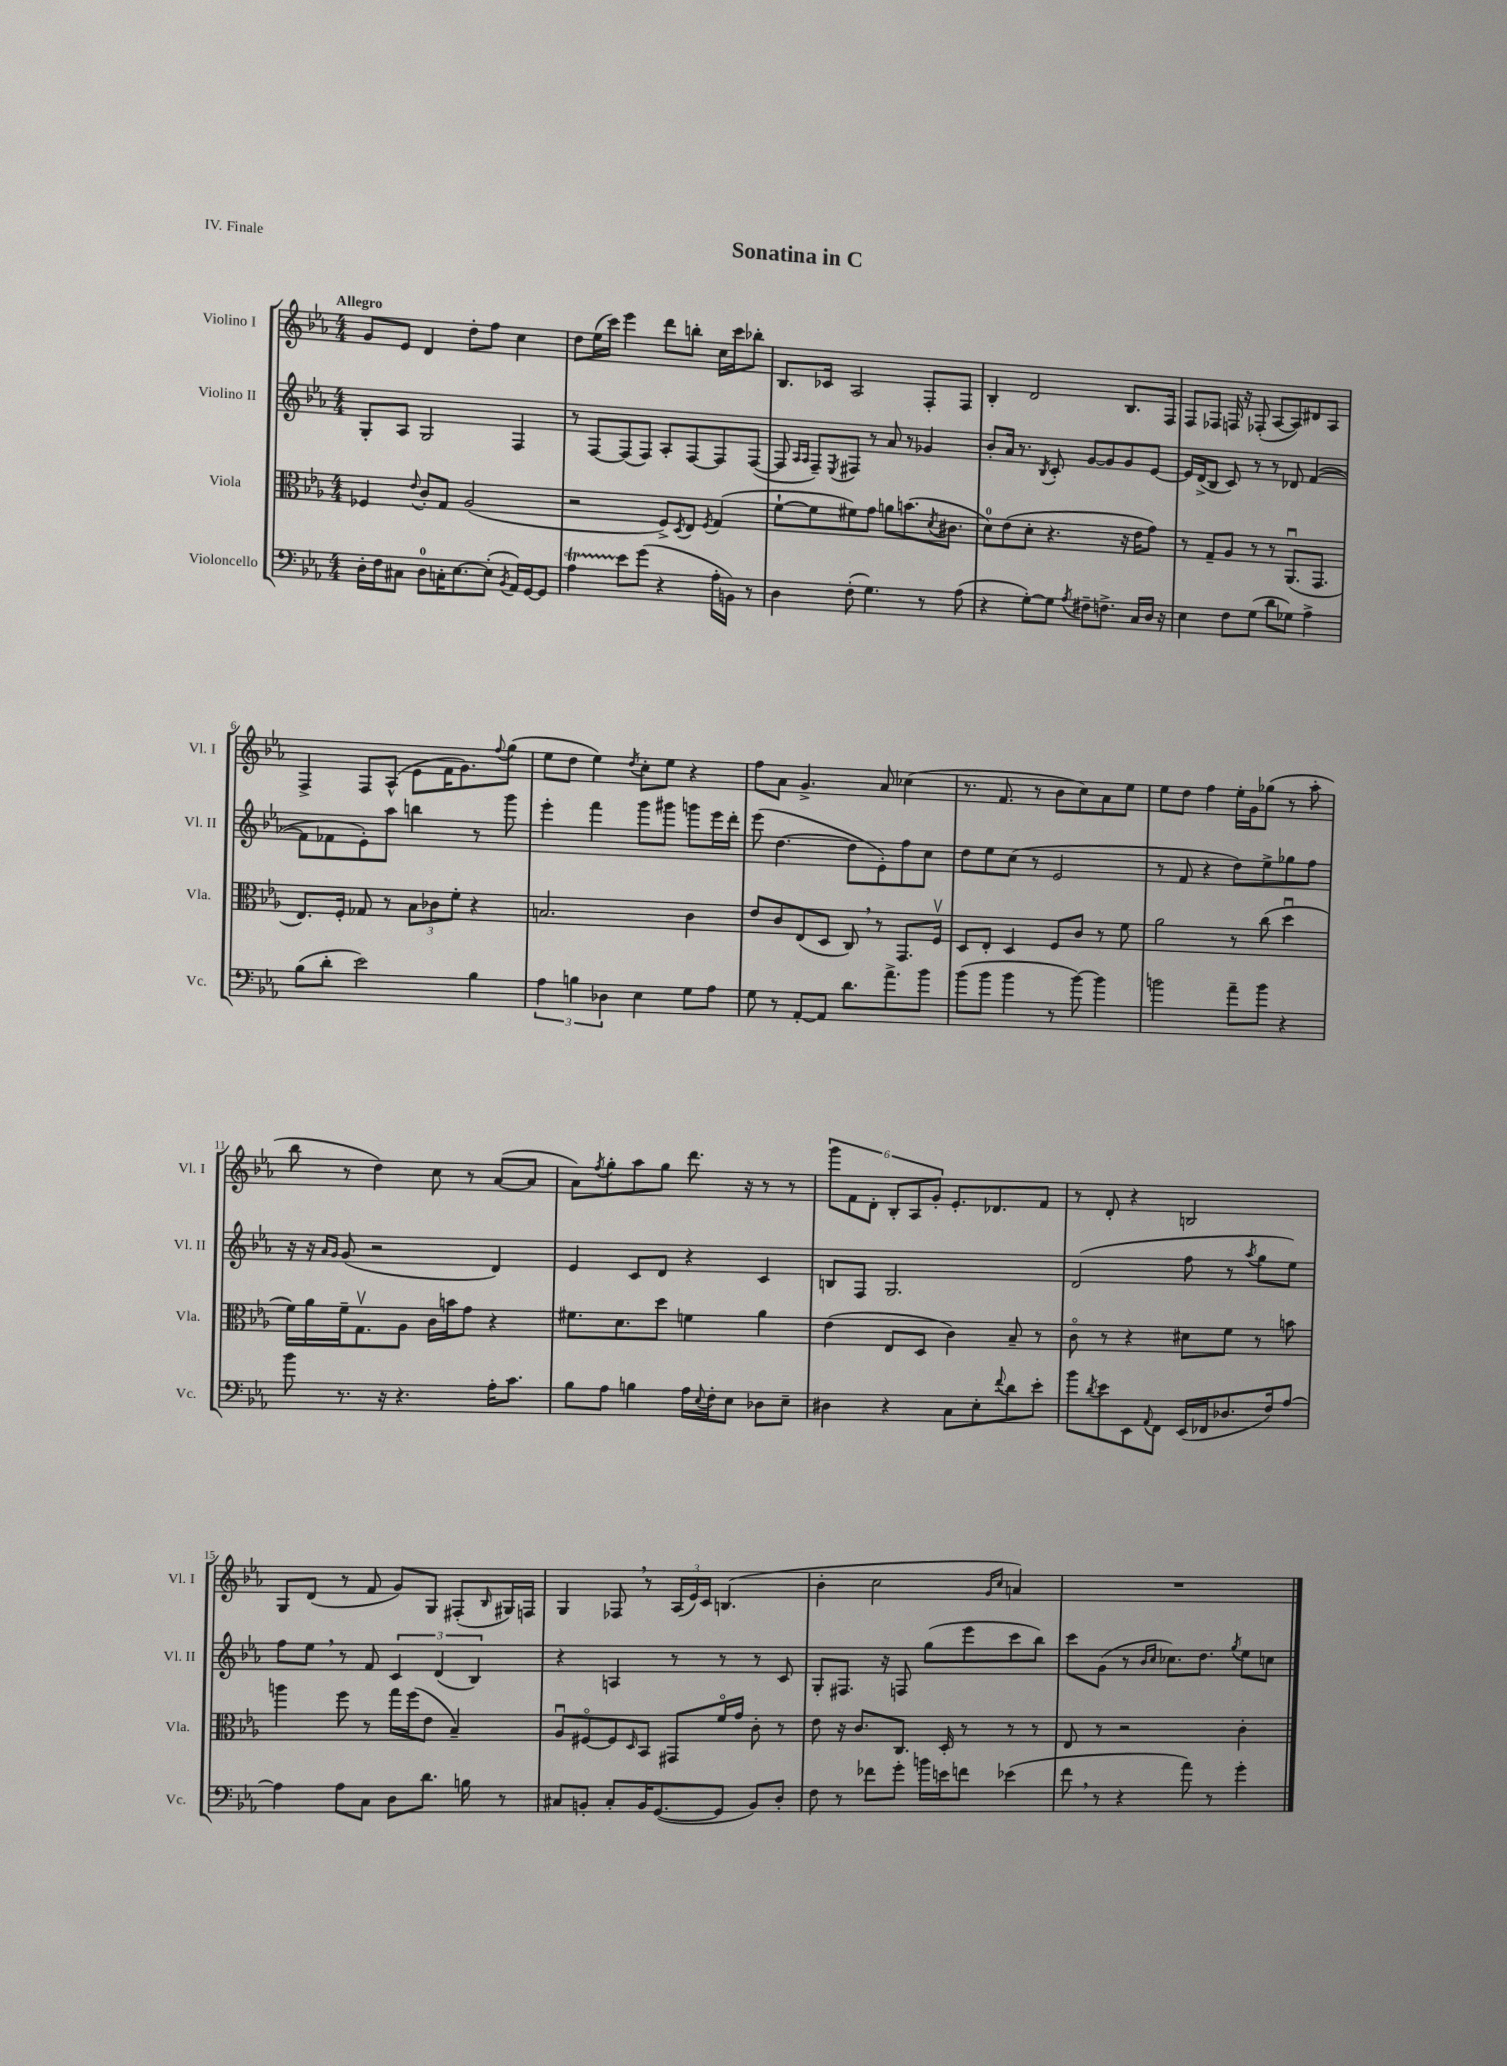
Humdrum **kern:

**kern	**kern	**kern	**kern
*staff4	*staff3	*staff2	*staff1
*clefF4	*clefC3	*clefG2	*clefG2
*k[b-e-a-]	*k[b-e-a-]	*k[b-e-a-]	*k[b-e-a-]
*M4/4	*M4/4	*M4/4	*M4/4
16D'	4F-	8G'	8g
16F	.	.	.
8C#	.	8A-	8e-
.	8qqe-	.	.
8D	8c'	2G	4d
16C'	8G	.	.
[8.E-	.	.	.
.	(2A-	.	8dd'
(8E-']	.	.	8ff
8qBB-	.	.	.
16AA-)	.	4F	4cc
[16GG	.	.	.
8GG]	.	.	.
=	=	=	=
4A-	2r	8r	8dd
.	.	[8F	(16ee-
.	.	.	16ccc)
8e-	.	(8F]	4eee-
(8g	.	8F)	.
4r	8F^)	8A-'	8ddd
.	8qD	.	.
.	8E-	[8F	8bb'
.	8qF	.	.
16A-'	(4G	8F]	16cc
16BB)	.	.	16ccc
8r	.	([8F	8bb-'
=	=	=	=
4D	[8f`	8F]	8.B-
.	.	16qqA-	.
.	.	16qqA-	.
.	8f]	8F~)	.
.	.	.	16c-
.	.	8qE-	.
(8F'	8f#)	8F#	2A-
4.G)	8g	8r	.
.	8a	8a-	.
.	(8.b	8r	.
8r	.	4g-	8F'
.	8qd	.	.
.	8.c#	.	.
(8A-	.	.	8F
=	=	=	=
4r	8d)	8b-'	4B-'
.	(8e-	16a-	.
.	.	8.r	.
[8G')	8d'	.	2d
.	.	8qB-	.
8G]	4.r	8c'	.
8qA-	.	.	.
8F#~	.	[8g	.
8.F^	.	8g]	.
.	16r	8g	8.B-
16C	16e-	.	.
16D	8g)	[8e-	.
16r	.	.	16F
=	=	=	=
4E-	8r	16e-]	8F
.	.	(16d^	.
.	8G~	8B-	8F-
8F	8A-	8c)	16F
.	.	.	16r
(8G	8r	8r	(8F-'
8d	8r	8r	[8A-
8G-)	(8.AA-u	8d-	8A-])
4A-^	.	([4f	8d#
.	8.GG	.	.
.	.	.	8A-
=	=	=	=
(8B-	8.E-)	8f]	4F^
8d'	.	8f-	.
.	16F'	.	.
2e-)	8G-	8e-')	8F
.	8r	8aa-	(8A-^^
.	12B-	4bb	8e-
.	12c-	.	.
.	.	.	16f
.	12f'	.	.
.	.	.	8.g)
4B-	4r	8r	.
.	.	.	8qqff
.	.	8ggg	(8gg
=	=	=	=
6A-	2.B	4eee-'	8ee-
.	.	.	8dd
6B	.	.	.
.	.	4fff	4ee-)
6D-	.	.	.
.	.	.	8qdd
4E-	.	8ggg	8cc'
.	.	8ggg#	8ee-
8G	4c	8ggg	4r
8A-	.	16eee-	.
.	.	16ddd'	.
=	=	=	=
8G	8e-	(8eee-	8ff
8r	8c	[4.dd	8a-
[8AA-'	(8E-	.	4.g^
8AA-]	8D	.	.
8.d	8C)	8dd]	.
.	8r	8e-')	8a-
8.a-^	.	.	.
.	8.GG	8ff	(4cc-
8b-	.	8cc	.
.	16Fv	.	.
=	=	=	=
(8b-	8D	8dd	8.r
8b-	8E-'	8ee-	.
.	.	.	8.f
4b-	4D	(8cc	.
.	.	8r	8r
8r	8F	2e-	8b-
[8b-)	8c	.	8cc)
4b-]	8r	.	8a-
.	8f	.	8ee-
=	=	=	=
2b	2a-	8r	8ee-
.	.	8f	8dd
.	.	4r	4ff
8a-~	8r	8dd)	16ee-'
.	.	.	16g
8b	(8cc	8ee-^	(8gg-
4r	4ddu	8gg-	8r
.	.	8ff	8aa-'
=	=	=	=
8b-	16f)	16r	8bb-
.	16a-	16r	.
.	.	16qqa-	.
.	.	16qqg	.
8.r	16f~	(8g	8r
.	8.Gv	.	.
.	.	2r	4dd)
16r	.	.	.
4.r	8A-	.	.
.	16c	.	8cc
.	16b	.	.
.	8g	.	8r
16A-'	4r	4d)	([8a-
8.c	.	.	.
.	.	.	8a-]
=	=	=	=
8B-	8.f#	4e-	8a-)
.	.	.	8qff
8A-	.	.	8gg'
.	8.d	.	.
4B	.	8c	8aa-
.	8dd	8d	8gg
16A-	4f	4r	8.ddd
8qqE-	.	.	.
16F'	.	.	.
8E-	.	.	.
.	.	.	16r
8D-	4a-	4c	8r
8E-~	.	.	8r
=	=	=	=
4D#	(4e-	8B	12ggg
.	.	.	12f
.	.	8F	.
.	.	.	12d'
4r	8E-	2.G	12B-'
.	.	.	12A-
.	8D	.	.
.	.	.	12g'
8C	4c)	.	8.e-'
8E-'	.	.	.
.	.	.	8.d-
8qqf	.	.	.
8d	8B-~	.	.
8e-'	8r	.	8f
=	=	=	=
8b-	8co	(2d	8r
8qd	.	.	.
8e-	8r	.	8d'
8EE-	4r	.	4r
8qqAA-	.	.	.
8FF	.	.	.
(16EE-	8d#	8ff	2B
16FF-	.	.	.
8.D-	8f	8r	.
.	.	8qaa-	.
.	8r	8gg	.
16F)	.	.	.
[8A-	8b	8ee-)	.
=	=	=	=
4A-]	4aa	8ff	8G
.	.	8ee-	(8d
8A-	8ff	8r	8r
8C	8r	8f	8f
8D	16gg	6c	8g)
.	(16ff	.	.
8.d	8e-	.	8G
.	.	(6d	.
.	4B-~)	.	(8F#'
16B	.	.	.
.	.	6B-)	.
.	.	.	16qqB-
8r	.	.	16G#)
.	.	.	16F
=	=	=	=
8C#	8A-u	4r	4G
8BB'	[8F#o	.	.
8C#'	8F#]	4A	8F-
.	16qqD	.	.
16BB	8BB-	.	8r
([8.GG	.	.	.
.	8GG#	8r	(24A-
.	.	.	24e-)
.	.	.	24c
8GG]	16fo	8r	(4.B
.	16g	.	.
8BB)	8c'	8r	.
8D'	8r	8c	.
=	=	=	=
8F	8e-	8G'	4b-'
8r	16r	8.F#	.
.	8.c	.	.
8f-	.	.	2cc
.	.	16r	.
8g'	8.C	8F	.
16b	.	(8gg	.
16e	16D'	.	.
8f	8r	8eee-	.
.	.	.	16qqg
.	.	.	16qqcc
(4e-	8r	8ccc	4a)
.	8r	8bb-)	.
=	=	=	=
8f	8E-	8ccc	1r
8r	8r	(8g	.
4r	2r	8r	.
.	.	16qqb-	.
.	.	16qqcc	.
.	.	8.cc-)	.
8a-)	.	.	.
.	.	8.dd	.
8r	.	.	.
.	.	8qgg	.
4g'	4c'	8ee-	.
.	.	8cc	.
==	==	==	==
*-	*-	*-	*-
